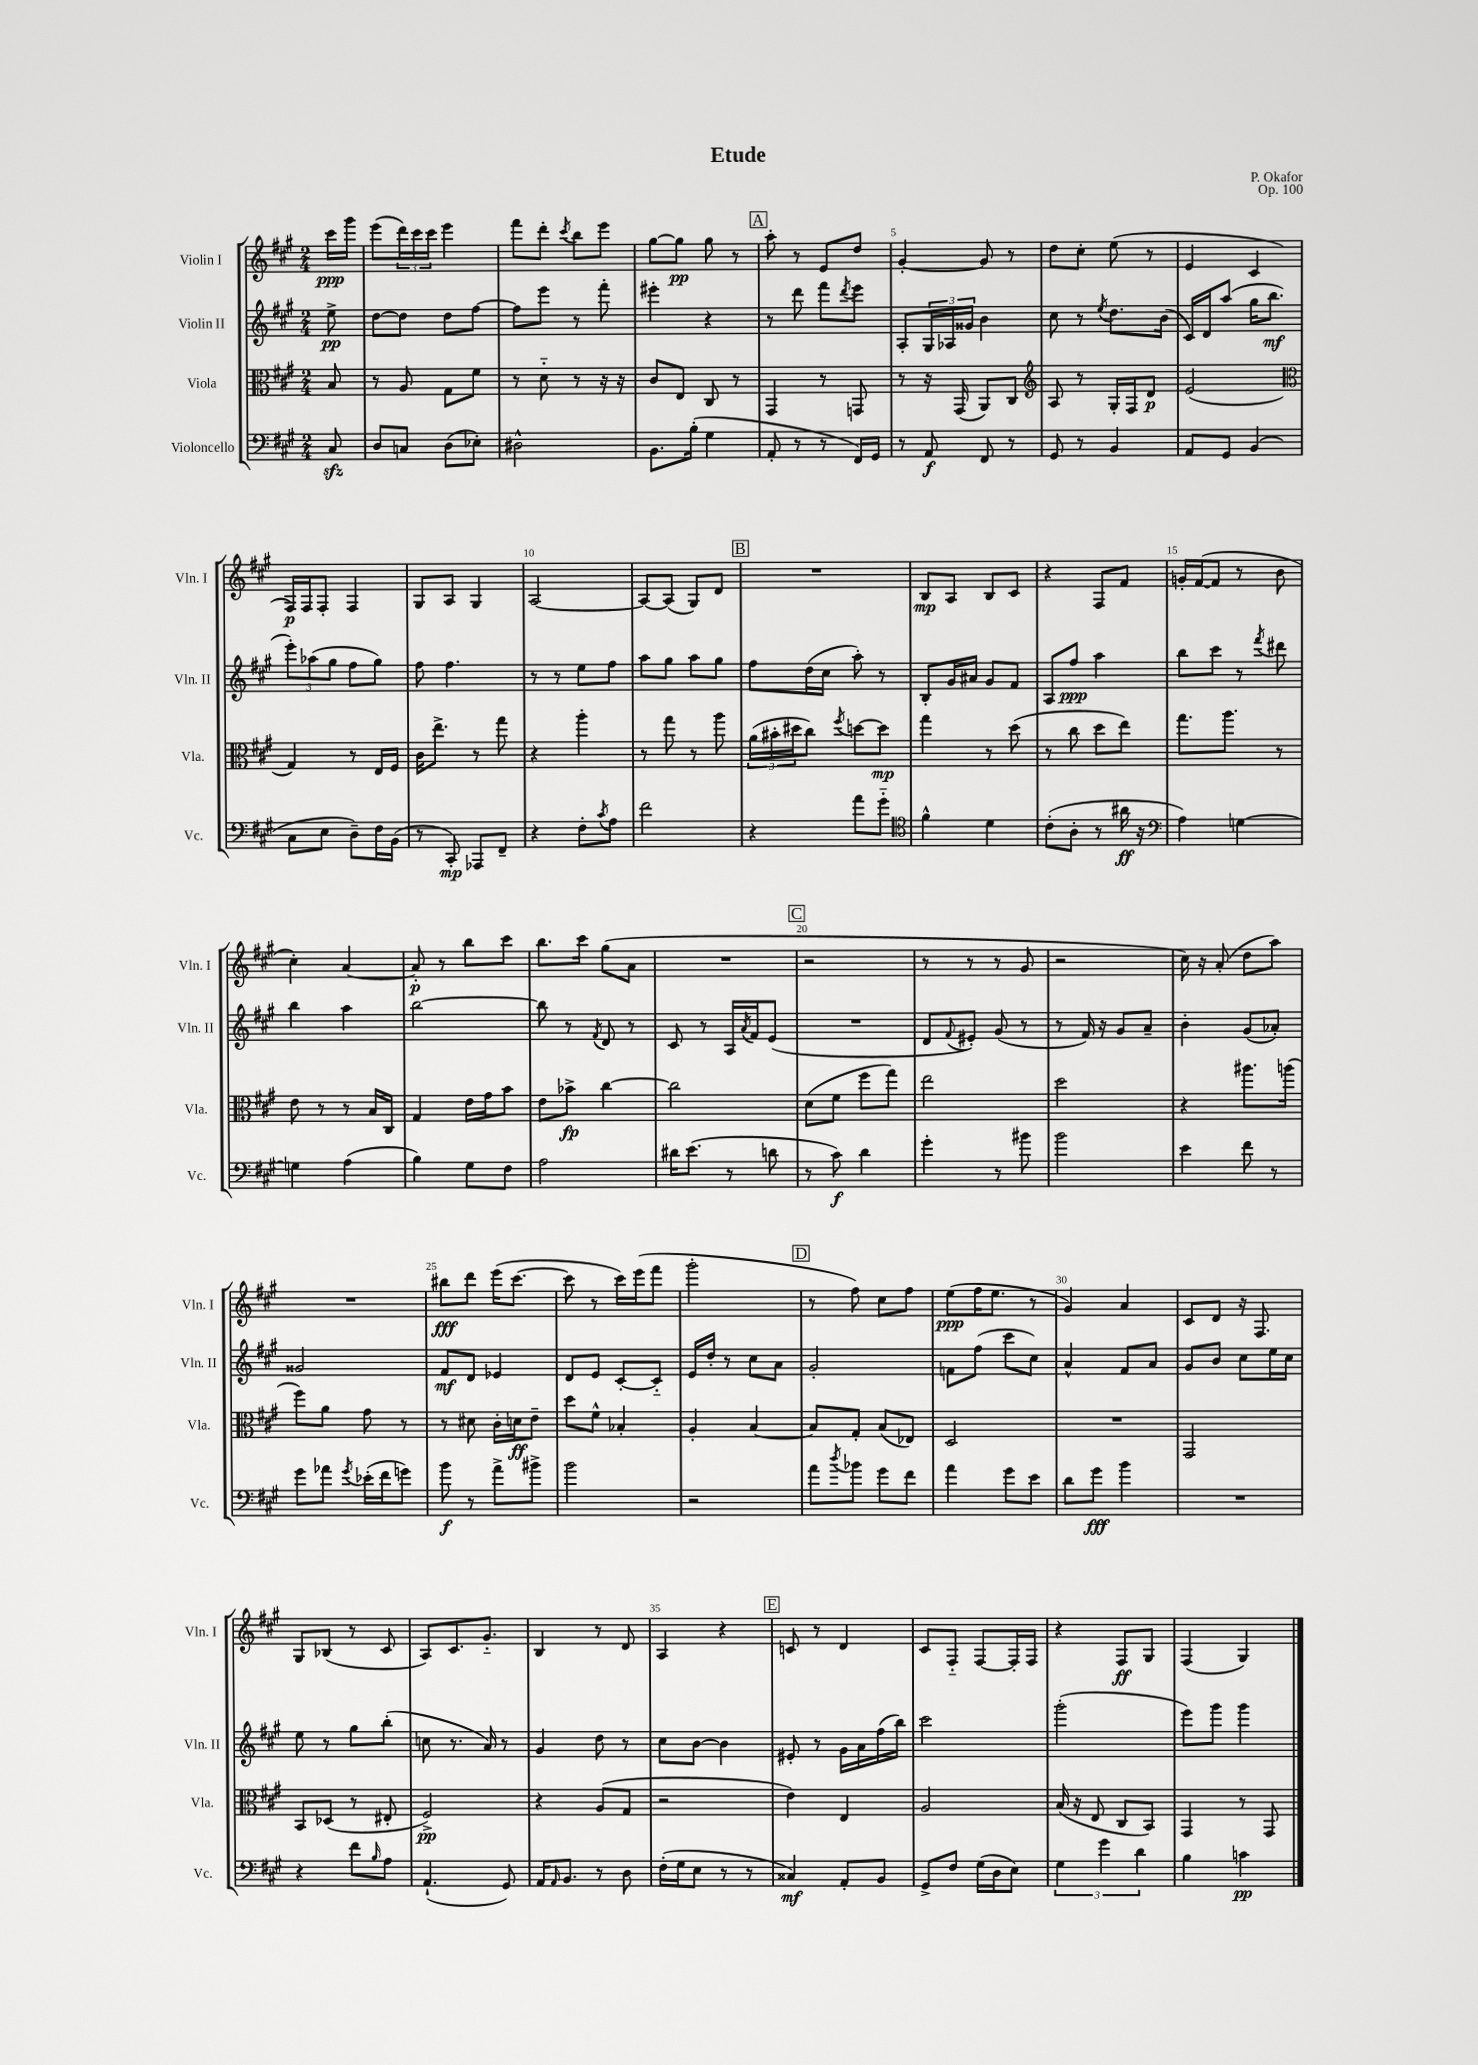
\header { title = "Etude" composer = "P. Okafor" opus = "Op. 100" }
<<
\new StaffGroup <<
\new Staff = "s0" \with { instrumentName = "Violin I" shortInstrumentName = "Vln. I" } {
    \clef treble \key a \major \numericTimeSignature \time 2/4 \partial 8
    cis'''16\ppp gis'''16 |
    e'''8( \tuplet 3/2 { d'''16) cis'''16 cis'''16 } e'''4 |
    fis'''8 d'''8-. \acciaccatura { cis'''8 } b''8 e'''8 |
    gis''8~ gis''8\pp gis''8 r8 |
    \mark \markup { \box "A" } a''8-. r8 e'8 d''8 |
    gis'4~-. gis'8 r8 |
    d''8 cis''8-. e''8( r8 |
    e'4 cis'4 |
    fis16\p) fis16 fis8-. fis4 |
    gis8 a8 gis4 |
    a2~ |
    a8~ a8( gis8) d'8 |
    \mark \markup { \box "B" } R2 |
    b8\mp a8 b8 cis'8 |
    r4 fis8 fis'8 |
    g'16-. fis'16~( fis'8 r8 b'8 |
    cis''4-.) a'4~ |
    a'8-.\p r8 b''8 cis'''8 |
    b''8. cis'''16 gis''8( a'8 |
    R2 |
    \mark \markup { \box "C" } r2 |
    r8 r8 r8 gis'8 |
    r2 |
    cis''16) r16 a'8-.( d''8 a''8) |
    R2 |
    bis''8\fff d'''8 e'''16( cis'''8.~ |
    cis'''8 r8 cis'''16) e'''16( fis'''8 |
    gis'''2-. |
    \mark \markup { \box "D" } r8 fis''8) cis''8 fis''8 |
    e''8\ppp( fis''16 e''8. r8 |
    gis'4) a'4 |
    cis'8 d'8 r16 fis8. |
    gis8 bes8( r8 cis'8 |
    a8) cis'8. gis'8.-_ |
    b4 r8 d'8 |
    a4 r4 |
    \mark \markup { \box "E" } c'8 r8 d'4 |
    cis'8 fis8-_ fis8~ fis16-. fis16 |
    r4 fis8\ff gis8 |
    fis4( gis4) \bar "|." |
}
\new Staff = "s1" \with { instrumentName = "Violin II" shortInstrumentName = "Vln. II" } {
    \clef treble \key a \major \numericTimeSignature \time 2/4 \partial 8
    e''8->\pp |
    d''8~ d''8 d''8 fis''8~ |
    fis''8 e'''8 r8 fis'''8-. |
    eis'''4-. r4 |
    \mark \markup { \box "A" } r8 d'''8 fis'''8 \acciaccatura { d'''8 } e'''8 |
    a8-. \tuplet 3/2 { gis16 aes16 gisis'16 } b'4 |
    cis''8 r8 \acciaccatura { e''8 } d''8. b'16( |
    cis'16) d'16 a''8( gis''16 b''8.\mf |
    \tuplet 3/2 { e'''8-.) aes''8( gis''8 } fis''8 gis''8) |
    fis''8 fis''4. |
    r8 r8 e''8 fis''8 |
    a''8 gis''8 a''8 gis''8 |
    \mark \markup { \box "B" } fis''8 d''16( cis''16 a''8-.) r8 |
    b8-. gis'16 ais'16 gis'8 fis'8 |
    a8 fis''8\ppp a''4 |
    b''8 cis'''8 r8 \acciaccatura { fis'''8 } dis'''8 |
    b''4 a''4 |
    b''2~ |
    b''8 r8 \acciaccatura { fis'8 } d'8 r8 |
    cis'8 r8 a16 \acciaccatura { a'8 } fis'16 e'8( |
    \mark \markup { \box "C" } R2 |
    d'8 \appoggiatura { fis'8 } eis'8-.) gis'8( r8 |
    r8 fis'16) r16 gis'8 a'8-- |
    b'4-. gis'8( aes'8-.) |
    gisis'2 |
    fis'8\mf d'8 ees'4 |
    d'8 e'8 cis'8~-. cis'8-_ |
    e'16 d''16-. r8 cis''8 a'8 |
    \mark \markup { \box "D" } gis'2-. |
    f'8 fis''8( cis'''8 cis''8) |
    a'4-^ fis'8 a'8 |
    gis'8 b'8 cis''8 e''16 cis''16 |
    e''8 r8 gis''8 b''8-.( |
    c''8 r8. a'16) r8 |
    gis'4 d''8 r8 |
    cis''8 b'8~ b'4 |
    \mark \markup { \box "E" } eis'8-. r8 gis'16 a'16 fis''16( b''16) |
    cis'''2 |
    gis'''2-.( |
    e'''8) gis'''8 gis'''4 \bar "|." |
}
\new Staff = "s2" \with { instrumentName = "Viola" shortInstrumentName = "Vla." } {
    \clef alto \key a \major \numericTimeSignature \time 2/4 \partial 8
    b8 |
    r8 a8 gis8 fis'8 |
    r8 d'8-_ r8 r16 r16 |
    cis'8 e8 cis8 r8 |
    \mark \markup { \box "A" } gis,4 r8 g,8 |
    r8 r16 gis,16( a,8) cis8 |
    \clef treble a8 r8 gis16-. fis16 d'8\p |
    e'2( |
    \clef alto gis4) r8 e16 fis16 |
    cis'16 e''8.-> r8 gis''8 |
    r4 a''4-. |
    r8 gis''8 r8 a''8 |
    \mark \markup { \box "B" } \tuplet 3/2 { a'16( bis'16-. dis''16 } cis''8) \acciaccatura { fis''8 } d''8~ d''8\mp |
    gis''4 r8 d''8( |
    r8 cis''8 d''8 e''8) |
    gis''8. a''8. r8 |
    e'8 r8 r8 b16 cis16 |
    gis4 e'16 gis'16 b'8 |
    e'8 bes'8->\fp cis''4~ |
    cis''2 |
    \mark \markup { \box "C" } d'8( fis'8 fis''8 gis''8) |
    e''2 |
    d''2 |
    r4 ais''8. a''16( |
    fis''8) a'8 gis'8 r8 |
    r8 dis'8 cis'16-. d'16\ff e'8-- |
    d''8 fis'8-^ bes4-. |
    a4-. b4~ |
    \mark \markup { \box "D" } b8 gis8-. b8( ees8) |
    d2 |
    R2 |
    gis,2 |
    b,8 des8( r8 eis8-. |
    fis2->\pp) |
    r4 a8( gis8 |
    r2 |
    \mark \markup { \box "E" } e'4) e4 |
    a2 |
    b16( r16 e8 cis8 b,8) |
    gis,4 r8 gis,8 \bar "|." |
}
\new Staff = "s3" \with { instrumentName = "Violoncello" shortInstrumentName = "Vc." } {
    \clef bass \key a \major \numericTimeSignature \time 2/4 \partial 8
    cis8\sfz |
    d8 c8 d8( ees8-.) |
    dis2-^ |
    b,8. b16-.( gis4 |
    \mark \markup { \box "A" } a,8-. r8 r8 fis,16) gis,16 |
    r8 a,8\f fis,8 r8 |
    gis,8 r8 b,4 |
    a,8 gis,8 b,4( |
    cis8 e8 d8--) fis16 b,16( |
    r8 cis,8-.\mp) aes,,8 fis,8-- |
    r4 fis8-. \acciaccatura { cis'8 } a8 |
    fis'2 |
    \mark \markup { \box "B" } r4 a'8 gis'8-_ |
    \clef tenor fis'4-^ d'4 |
    cis'8-.( a8-. r8 ais'16\ff r16 |
    \clef bass a4) g4~ |
    g4 a4( |
    b4) gis8 fis8 |
    a2 |
    dis'16 e'8.( r8 d'8 |
    \mark \markup { \box "C" } r8 cis'8\f) d'4 |
    gis'4-. r8 bis'8 |
    b'2 |
    e'4 fis'8 r8 |
    gis'8 aes'8 \acciaccatura { gis'8 } ees'16-.( fis'16 g'8) |
    b'8\f r8 a'8-> bis'8-> |
    b'2 |
    r2 |
    \mark \markup { \box "D" } a'8 \acciaccatura { d''8 } bes'8 gis'8 fis'8 |
    a'4 gis'8 e'8 |
    d'8 gis'8\fff b'4 |
    R2 |
    r4 fis'8 \grace { b16 } a8 |
    a,4.-!( gis,8) |
    a,16 \grace { a,16 } b,8. r8 d8 |
    fis16-.( gis16 e8 r8 r8 |
    \mark \markup { \box "E" } cisis4\mf) a,8-. b,8 |
    gis,8-> fis8 gis16( d16 e8) |
    \tuplet 3/2 { gis4 gis'4 d'4 } |
    b4 c'4\pp \bar "|." |
}
>>
>>
\layout { \context { \Score \override BarNumber.break-visibility = ##(#f #t #t) barNumberVisibility = #(every-nth-bar-number-visible 5) } }
